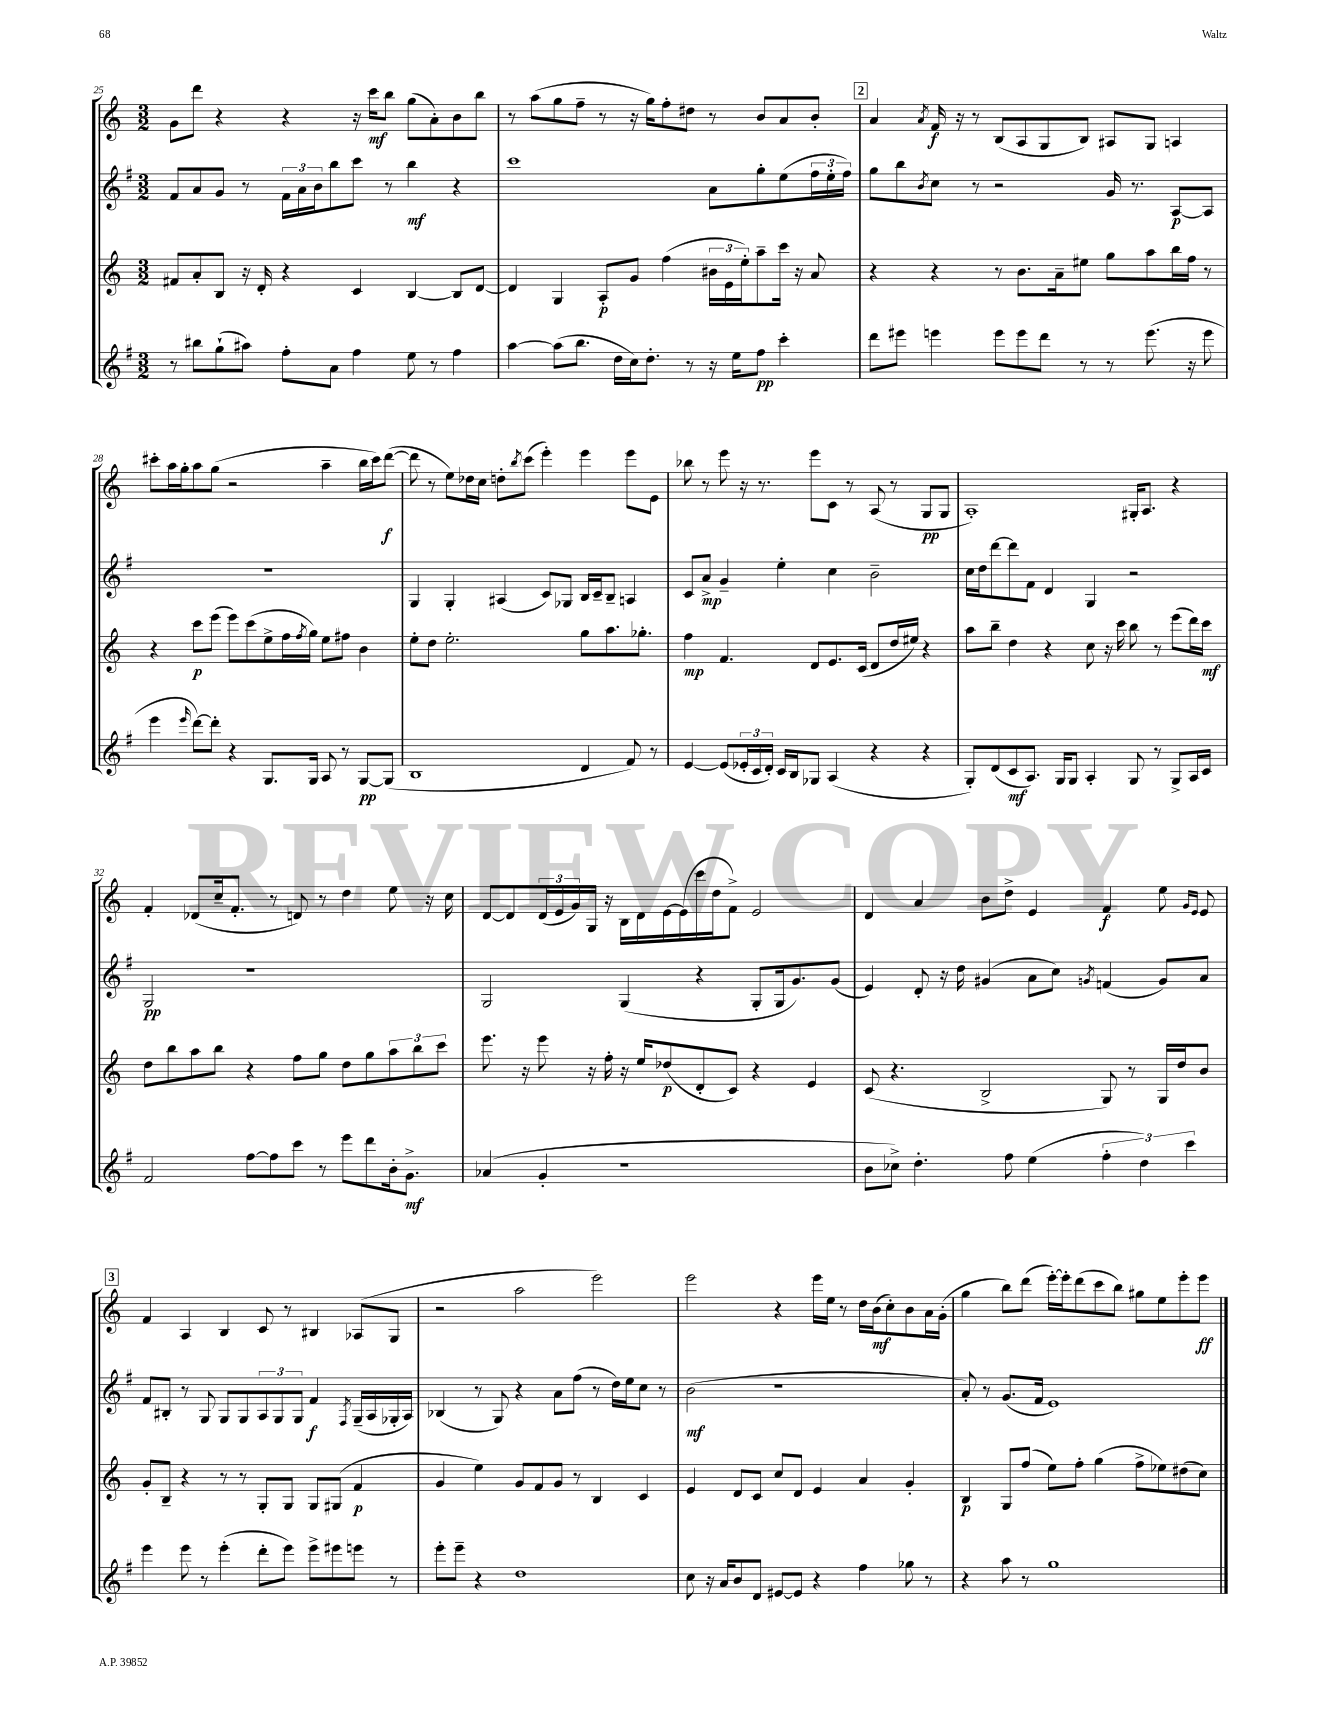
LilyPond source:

<<
\new StaffGroup <<
\new Staff = "s0" {
    \clef treble \key c \major \numericTimeSignature \time 3/2
    g'8 d'''8 r4 r4 r16 c'''16\mf b''8 g''8( a'8-.) b'8 b''8 |
    r8 a''8( g''8 f''8-- r8 r16 g''16) f''8-. dis''8 r8 b'8 a'8 b'8-. |
    \mark \markup { \box "2" } a'4 \acciaccatura { a'8 } f'16\f r16 r8 b8( a8 g8 b8) ais8 g8 a4 |
    cis'''8-. a''16 g''16-. a''8 g''8( r2 a''4-- b''16 cis'''16) d'''8~\f( |
    d'''8 r8 e''8) des''16 c''16 d''8-. \acciaccatura { b''8 } c'''8( e'''4-.) e'''4 e'''8 e'8 |
    bes''8 r8 e'''8 r16 r8. e'''8 c'8 r8 a8( r8 g8\pp g8 |
    a1-.) gis16-. a8. r4 |
    f'4-. des'8( c''16-- f'8.-. r8 d'8) r8 d''4 e''8 r16 c''16 |
    d'8~ d'8 \tuplet 3/2 { d'16( e'16 g'16) } g16 r16 b16 d'16 e'16~ e'16( c'''16 d''16 f'8->) e'2 |
    d'4 a'4 b'8 d''8-> e'4 f'4\f e''8 \grace { g'16 e'16 } e'8 |
    \mark \markup { \box "3" } f'4 a4 b4 c'8 r8 bis4 aes8( g8 |
    r2 a''2 e'''2) |
    e'''2 r4 e'''16 e''16 r8 d''16 b'16\mf( c''8-.) b'8 a'16 g'16-.( |
    g''4 b''8) d'''8( e'''16~-.) e'''16-. d'''8( c'''8 b''8) gis''8 e''8 e'''8-. e'''8\ff \bar "|." |
}
\new Staff = "s1" {
    \clef treble \key g \major \numericTimeSignature \time 3/2
    fis'8 a'8 g'8 r8 \tuplet 3/2 { fis'16 a'16 b'16 } b''8 c'''8 r8 b''4\mf r4 |
    c'''1 a'8 g''8-. e''8( \tuplet 3/2 { fis''16 e''16-. fis''16) } |
    \mark \markup { \box "2" } g''8 b''8 \acciaccatura { b'8 } c''8 r8 r2 g'16 r8. a8~\p a8 |
    R1. |
    g4 g4-. ais4( c'8) ges8 b16 c'16-- b8-- a4 |
    c'8 a'8->\mp g'4-- e''4-. c''4 b'2-- |
    c''16 d''16 d'''8~ d'''8 fis'8 d'4 g4 r2 |
    g2\pp r1 |
    g2 g4( r4 g8-. g16 g'8.) g'8( |
    e'4) d'8-. r16 d''16 gis'4( a'8 c''8) \acciaccatura { g'8 } f'4( g'8) a'8 |
    \mark \markup { \box "3" } fis'8 bis8-. r8 g8 g8 g8 \tuplet 3/2 { a8 g8 g8 } fis'4\f \acciaccatura { fis8 } g16--( a16 ges16-. a16) |
    bes4( r8 g8) r4 a'8 fis''8( r8 d''16) e''16 c''8 r8 |
    b'2\mf( r1 |
    a'8-.) r8 g'8.( fis'16 e'1) \bar "|." |
}
\new Staff = "s2" {
    \clef treble \key c \major \numericTimeSignature \time 3/2
    fis'8 a'8-. b8 r16 d'16-. r4 c'4 b4~ b8 d'8~ |
    d'4 g4 a8-.\p g'8 f''4( \tuplet 3/2 { bis'16 e'16 e''16-.) } a''8-- c'''16 r16 a'8 |
    \mark \markup { \box "2" } r4 r4 r8 b'8. a'16-- eis''8 g''8 a''8 b''16 f''16 r8 |
    r4 c'''8\p e'''8( e'''8) c'''8( e''8-> f''16 \acciaccatura { f''8 } g''16) e''8 fis''8 b'4 |
    e''8-. d''8 e''2.-. g''8 a''8. ges''8.-. |
    f''4\mp f'4. d'8 e'8. c'16( d'8 d''16 eis''16) r4 |
    a''8 b''8-- d''4 r4 c''8 r16 c'''16 b''8 r8 e'''8( d'''16) c'''16\mf |
    d''8 b''8 a''8 b''8 r4 f''8 g''8 d''8 g''8 \tuplet 3/2 { a''8 b''8 c'''8 } |
    e'''8. r16 e'''8 r16 f''16-. r16 e''16 des''8\p( d'8-. c'8) r4 e'4 |
    c'8( r4. b2-> g8) r8 g16 d''16 b'8 |
    \mark \markup { \box "3" } g'8-. b8-- r4 r8 r8 g8-. g8 g8 gis8( f'4\p |
    g'4 e''4) g'8 f'8 g'8 r8 b4 c'4 |
    e'4 d'8 c'8 c''8 d'8 e'4 a'4 g'4-. |
    b4\p g8 f''8( e''8) f''8-. g''4( f''8-> ees''8) dis''8( c''8) \bar "|." |
}
\new Staff = "s3" {
    \clef treble \key g \major \numericTimeSignature \time 3/2
    r8 bis''8 g''8-!( ais''8) fis''8-. a'8 fis''4 e''8 r8 fis''4 |
    a''4~ a''8( b''8. d''16 c''16) d''8.-. r8 r16 e''16 fis''8\pp c'''4-. |
    \mark \markup { \box "2" } d'''8 eis'''8 e'''4 e'''8 e'''8 d'''8 r8 r8 e'''8.( r16 e'''8 |
    e'''4 \grace { e'''16 } d'''8~) d'''8-. r4 g8. g16 a8 r8 g8~\pp g8( |
    b1 d'4 fis'8) r8 |
    e'4~ e'8( \tuplet 3/2 { ees'16-. c'16 d'16-.) } c'16 b16 ges8 a4( r4 r4 |
    g8-.) d'8( c'8\mf a8.) g16 g8 a4-. g8 r8 g8-> a16 c'16 |
    fis'2 fis''8~ fis''8 c'''8 r8 e'''8 d'''8 b'16-. g'8.->\mf |
    aes'4( g'4-. r1 |
    b'8 ces''8->) d''4.-. fis''8 e''4( \tuplet 3/2 { fis''4-. d''4) c'''4 } |
    \mark \markup { \box "3" } e'''4 e'''8 r8 e'''4-.( d'''8-. e'''8) e'''8-> eis'''8 e'''8 r8 |
    e'''8-. e'''8-- r4 d''1 |
    c''8 r16 a'16 b'8 d'8 eis'8~ eis'8 r4 fis''4 ges''8 r8 |
    r4 a''8 r8 g''1 \bar "|." |
}
>>
>>
\layout { \context { \Score currentBarNumber = #25 } }
